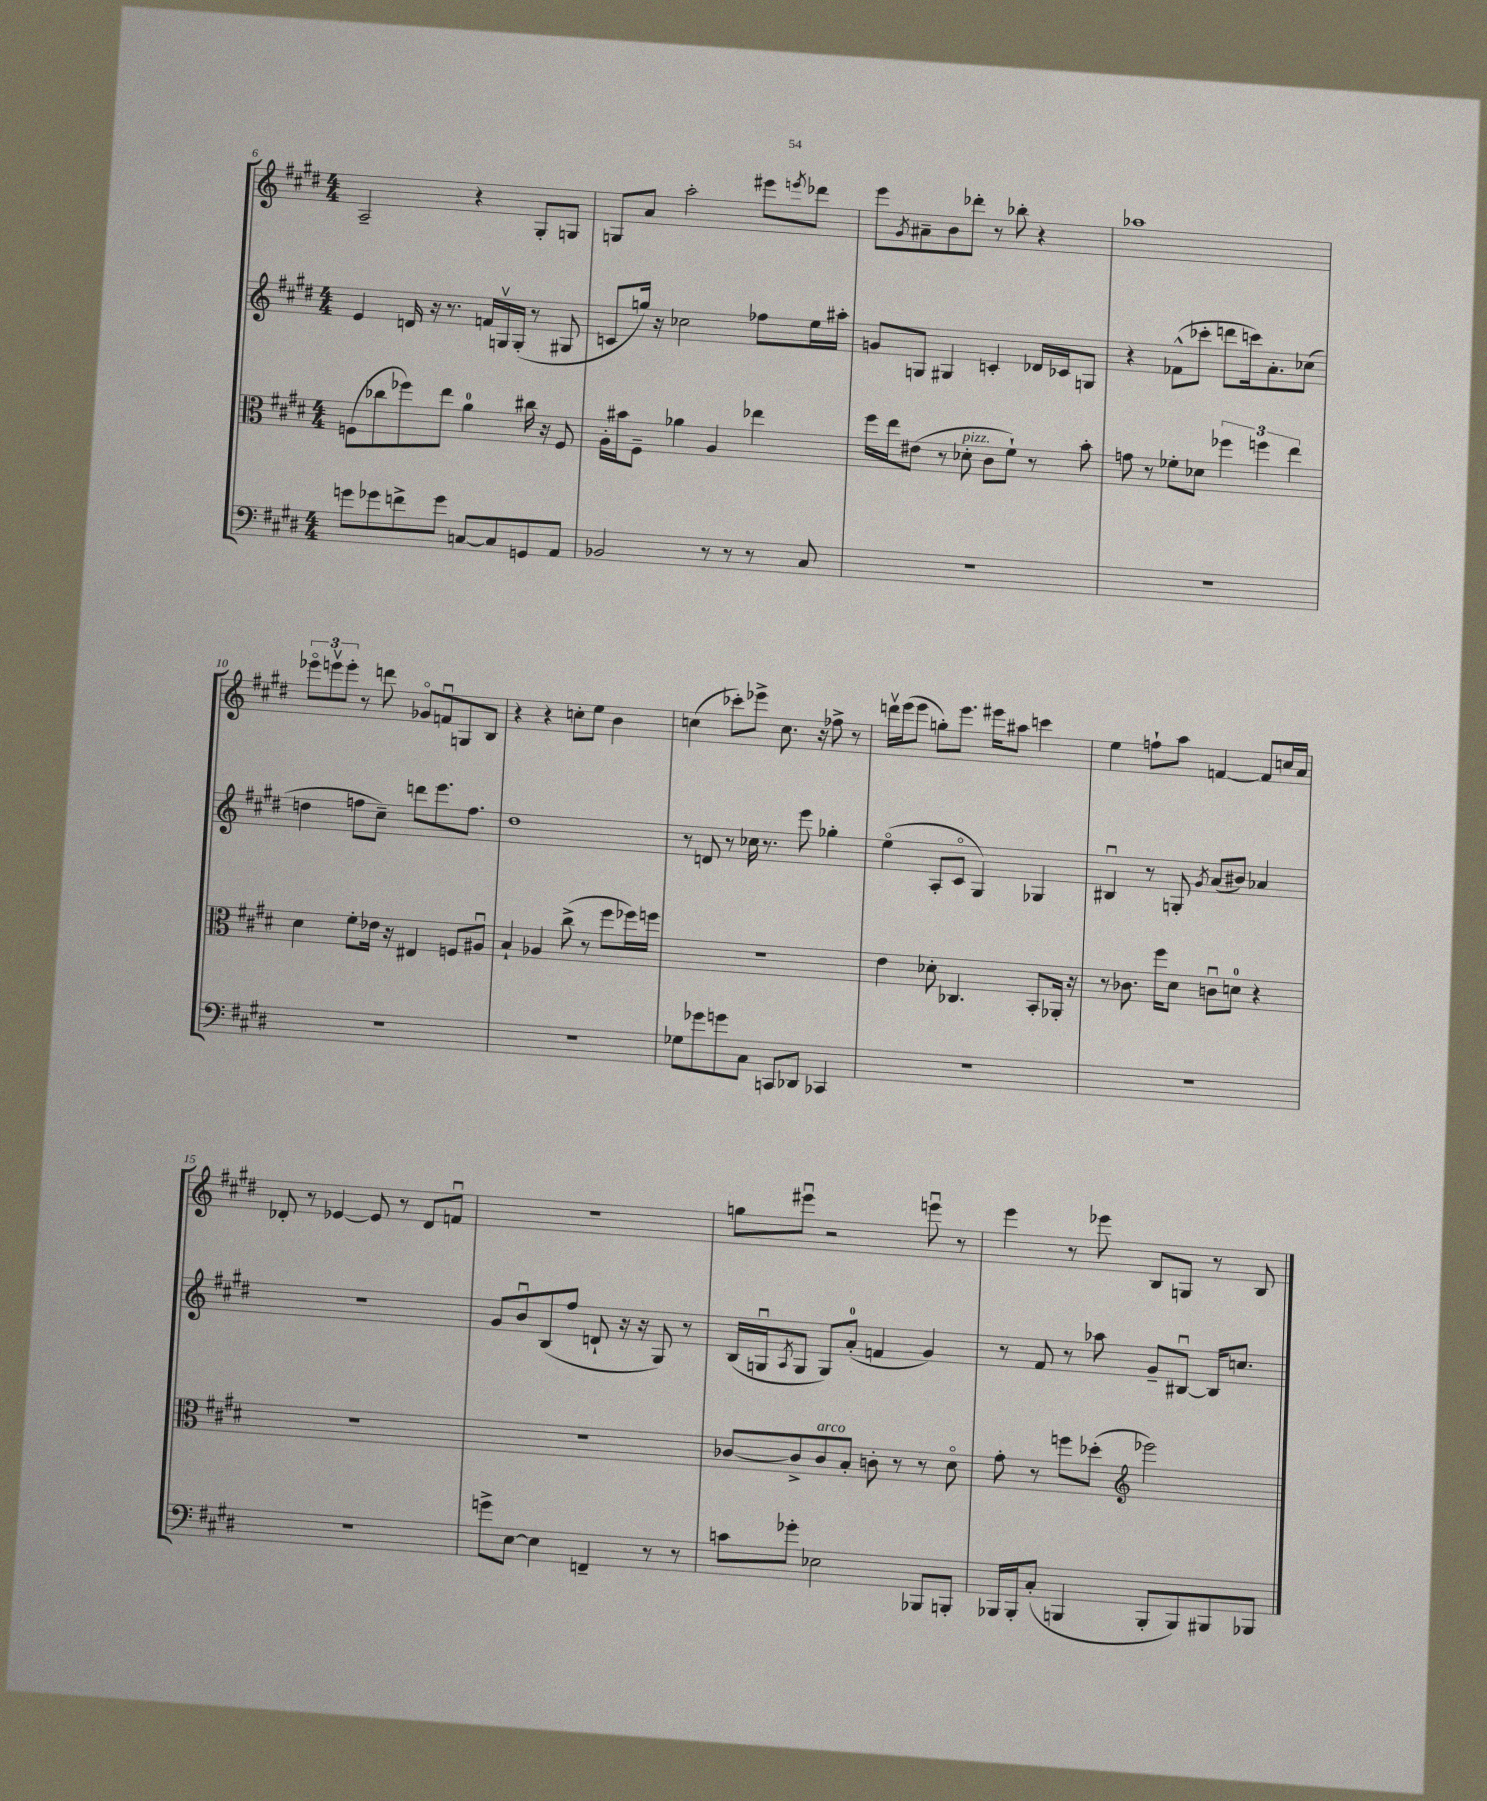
<<
\new StaffGroup <<
\new Staff = "s0" {
    \clef treble \key e \major \numericTimeSignature \time 4/4
    a2-- r4 gis8-. g8 |
    g8 a'8 a''2-. eis'''8 \acciaccatura { e'''8 } des'''8 |
    e'''8 \acciaccatura { gis'8 } ais'8-- b'8 des'''8-. r8 bes''8-. r4 |
    aes''1 |
    \tuplet 3/2 { ees'''8\flageolet e'''8\upbow e'''8-. } r8 d'''8 ges'8\flageolet f'8\downbow g8 b8 |
    r4 r4 c''8-. e''8 b'4 |
    c''4( ces'''8-.) ees'''8-> c''8. r16 fes''8-> r8 |
    d'''16\upbow e'''16( e'''8 g''8-.) e'''8. eis'''16 ais''8 c'''4 |
    e''4 f''8-! a''8 f'4~ f'8 c''16 a'16 |
    des'8-. r8 ees'4~ ees'8 r8 des'8 f'8\downbow |
    R1 |
    g''8 eis'''8\downbow r2 e'''8\downbow r8 |
    e'''4 r8 ees'''8 b8 g8 r8 b8 \bar "|." |
}
\new Staff = "s1" {
    \clef treble \key e \major \numericTimeSignature \time 4/4
    e'4 d'16 r16 r8. f'16 g16\upbow g16-.( r8 gis8 |
    c'8 g''16) r16 ces''2 fes''8 e''16 ais''16-. |
    g'8 g8 gis4 c'4-. des'16 ces'16 g8 |
    r4 fes'8-^( ces'''8-. d'''8 c'''16) a'8.-. ces''8( |
    d''4 f''8 cis''8--) d'''8 e'''8. f''8. |
    dis''1 |
    r8 d'8 r8 ces''16 r8. e'''8 ges''4-. |
    e''4\flageolet( a8-. cis'8\flageolet gis4) ges4 |
    bis4\downbow r8 g8-. \acciaccatura { gis'8 } a'8( bis'8) aes'4 |
    r1 |
    gis'8 b'8\downbow b8( fis''8 d'8-! r16 r16 gis8) r8 |
    b16( g16\downbow \acciaccatura { a8 } g8 g8) a'8-0-.( f'4 gis'4) |
    r8 fis'8 r8 aes''8 gis'8-- bis8~\downbow bis16 c''8. \bar "|." |
}
\new Staff = "s2" {
    \clef alto \key e \major \numericTimeSignature \time 4/4
    f8( ces''8 fes''8) e''8 a'4-0 cis''16 r16 f8 |
    a16-. bis'16 fis8-- aes'4 a4 ees''4 |
    fis''16 e''16 eis'8( r8 des'8-.^\markup { \italic "pizz." } cis'8 fis'8-!) r8 b'8-. |
    g'8 r8 fes'8-. des'8 \tuplet 3/2 { fes''4 f''4 e''4 } |
    dis'4 fis'8-. ees'16 r16 eis4 f8 ais8\downbow |
    b4-! aes4 cis''8->( r8 fis''8 fes''16) f''16 |
    r1 |
    e'4 des'8-. ces4. b,8-. aes,16-. r16 |
    r8 ces'8. fis''16 dis'8 c'8\downbow d'8-0 r4 |
    R1 |
    R1 |
    ces'8~ ces'8-> ces'8^\markup { \italic "arco" } b8-. c'8-. r8 r8 dis'8\flageolet |
    gis'8-. r8 f''8 des''8-.( \clef treble ees'''2) \bar "|." |
}
\new Staff = "s3" {
    \clef bass \key e \major \numericTimeSignature \time 4/4
    g'8 ges'8 f'8-> ges'8 c8~ c8 g,8 a,8 |
    bes,2 r8 r8 r8 cis8 |
    R1 |
    R1 |
    R1 |
    R1 |
    ges8 ges'8 g'8 cis8 c,8 des,8 ces,4 |
    R1 |
    R1 |
    R1 |
    g'8-> e8~ e4 f,4-- r8 r8 |
    c'8 ges'8-. ees2 bes,,8 b,,8-. |
    bes,,16 bes,,16-. cis8-.( b,,4 b,,8-. b,,8) bis,,8 bes,,8 \bar "|." |
}
>>
>>
\layout { \context { \Score currentBarNumber = #6 } }
